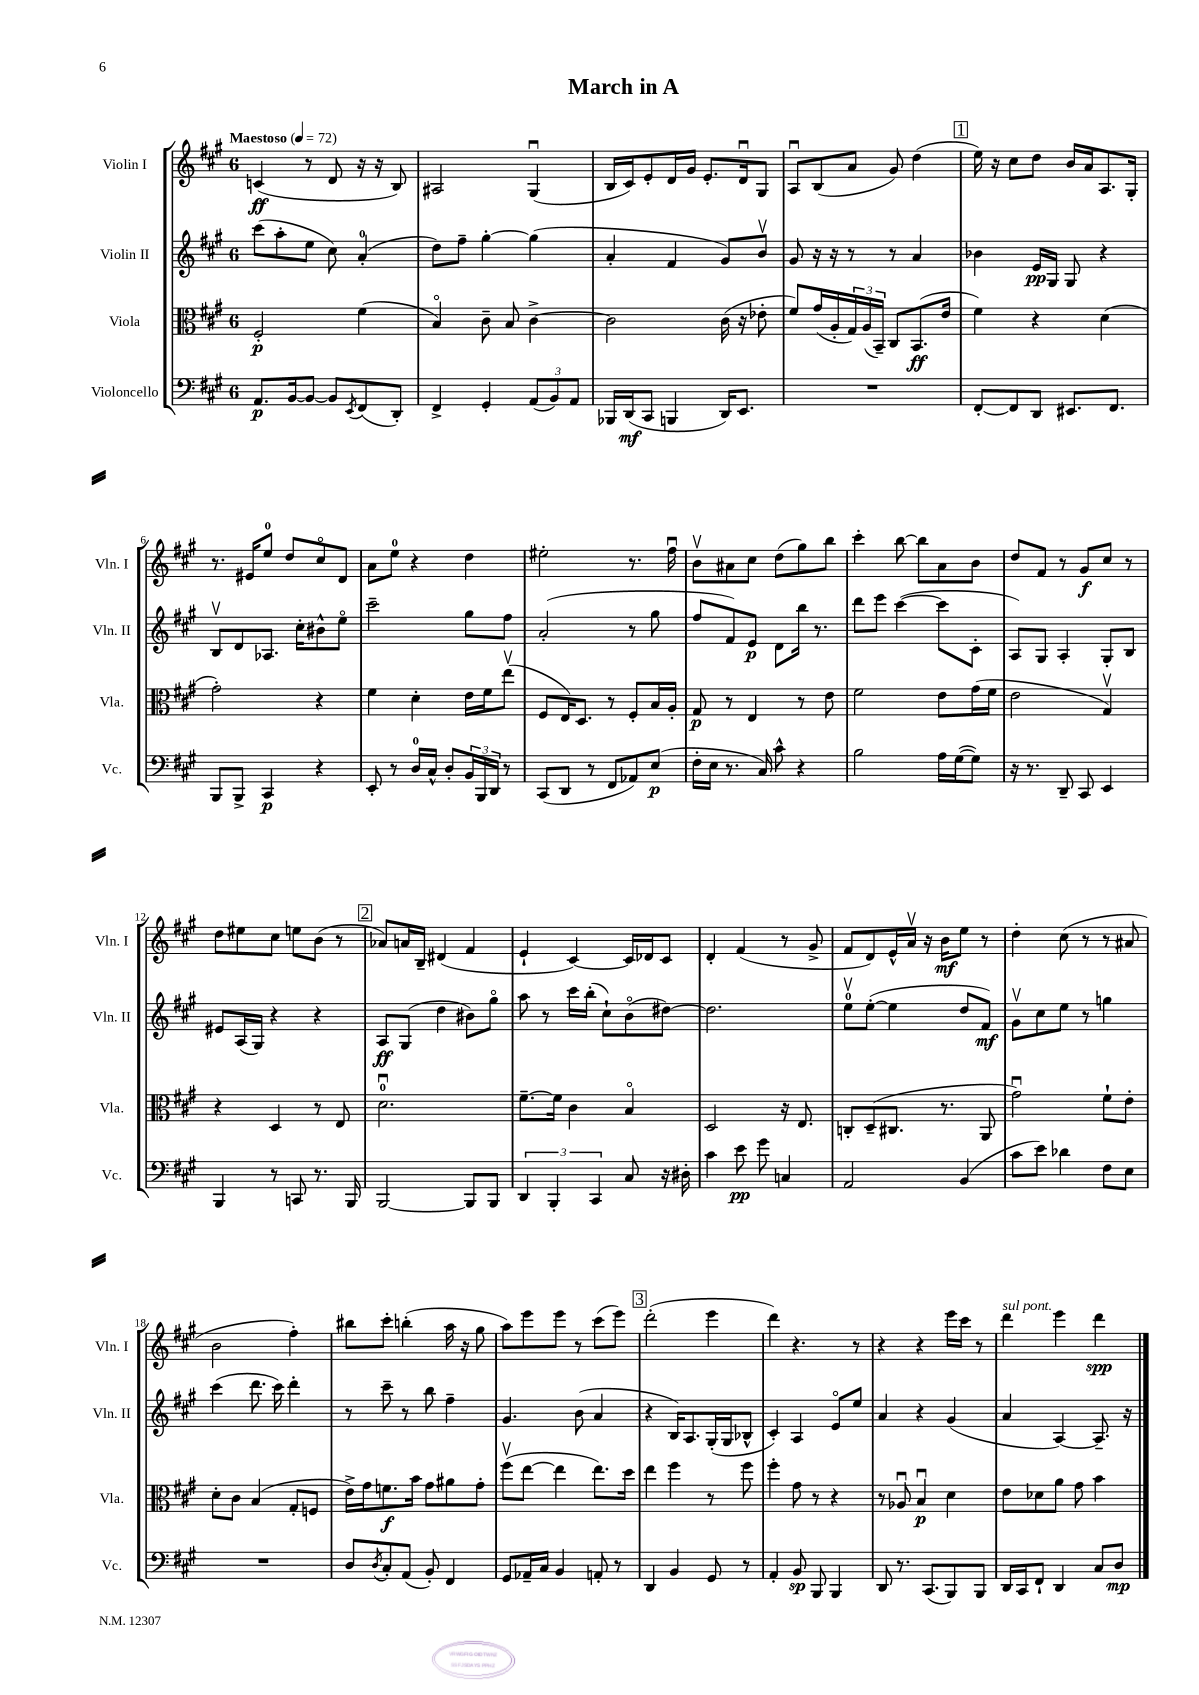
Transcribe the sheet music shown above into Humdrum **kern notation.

**kern	**kern	**kern	**kern
*staff4	*staff3	*staff2	*staff1
*clefF4	*clefC3	*clefG2	*clefG2
*k[f#c#g#]	*k[f#c#g#]	*k[f#c#g#]	*k[f#c#g#]
*M6/8	*M6/8	*M6/8	*M6/8
*MM72	*MM72	*MM72	*MM72
8.AA/L	2F#'/	(8ccc#\L	(4c/
.	.	8aa'\	.
[16BB/k	.	.	.
8BB/_J	.	8ee\J	8r
8BB/]L	.	8cc#\)	8d/
8qEE/	.	.	.
(8FF#/	(4f#\	(4a'/	16r
.	.	.	16r
8DD'/J)	.	.	8B/)
=	=	=	=
4FF#^/	4Bo/)	8dd\L)	2A#/
.	.	8ff#~\J	.
4GG#'/	8c#~\	[4gg#'\	.
.	8B/	.	.
(12AA/L	[4c#^\	(4gg#\]	(4G#u/
12BB/)	.	.	.
12AA/J	.	.	.
=	=	=	=
16BBB-/LL	2c#\]	4a'/	16B/LL
(16DD/J	.	.	16c#/J)
8CC#/J	.	.	8e'/
4BBB/	.	4f#/	16d/L
.	.	.	16g#/JJ
.	.	.	8.e'/L
16DD/LK)	(16c#\	8g#/L)	.
8.EE/J	16r	.	16du/k
.	8e-'\	8bv/J	8G#/J
=	=	=	=
2.r	8f#/L)	8g#/	8Au/L
.	(16g#/L	16r	(8B/
.	16A'/	16r	.
.	24G#/)	8r	8a/J
.	(24A/	.	.
.	24BB~/JJ)	.	.
.	8C#/L	8r	8g#/)
.	(8.BB/	4a/	(4dd\
.	16e/Jk	.	.
=	=	=	=
[8FF#'/L	4f#\)	4b-\	16ee\)
.	.	.	16r
8FF#/]	.	.	8cc#\L
8DD/J	4r	16e/LL	8dd\J
.	.	16G#/JJ	.
8.EE#/L	.	8G#/	16b/LL
.	.	.	16a/J
.	(4d\	4r	8.A/
8.FF#/J	.	.	.
.	.	.	16G#'/Jk
=	=	=	=
8BBB/L	2g#'\)	8Bv/L	8.r
8BBB^/J	.	8d/	.
.	.	.	16e#/LK
4CC#/	.	8.A-/J	8ee/J
.	.	.	8dd/L
.	.	16cc#'\LK	.
4r	4r	8b#^^\	8cc#o/
.	.	8eeo\J	8d/J
=	=	=	=
8EE'/	4f#\	2ccc#~\	8a\L
8r	.	.	8ee\J
16D/LL	4d'\	.	4r
16C#^^/JJ	.	.	.
8D'/L	.	.	.
24BB/L	16e\LL	8gg#\L	4dd\
24BBB/	.	.	.
.	16f#\J	.	.
24DD/JJ	.	.	.
8r	(8eev\J	8ff#\J	.
=	=	=	=
(8CC#/L	8F#/L	(2a'/	2ee#'\
8DD/J	16E/K)	.	.
.	8.D/J	.	.
8r	.	.	.
8FF#/L	8r	.	.
8AA-/)	8F#'/L	8r	8.r
(8E/J	16B/L	8gg#\	.
.	16A'/JJ	.	16ff#u\
=	=	=	=
16F#'\LL	8G#/	8ff#/L	8bv\L
16E\JJ	.	.	.
8.r	8r	8f#/)	8a#\
.	4E/	8e/J	8cc#\J
16C#/)	.	.	.
8c#^^\	.	8d\L	(8dd\L
4r	8r	16bb\Jk	8gg#\)
.	.	8.r	.
.	8e\	.	8bb\J
=	=	=	=
2B\	2f#\	8ddd\L	4ccc#'\
.	.	8eee\J	.
.	.	([4ccc#\	[8bb\
.	.	.	8bb\]L
16A\LL	8e\L	8ccc#\]L	8a\
([16G#\J	.	.	.
8G#\]J)	(16g#\L	8c#'\J	8b\J
.	16f#\JJ	.	.
=	=	=	=
16r	2e\	8A/L)	8dd/L
8.r	.	.	.
.	.	8G#/J	8f#/J
8DD~/	.	4A'/	8r
8CC#/	.	.	8g#/L
4EE/	4G#v/)	8G#'/L	8cc#/J
.	.	8B/J	8r
=	=	=	=
4BBB/	4r	8e#/L	8dd\L
.	.	(16A/L	8ee#\
.	.	16G#/JJ)	.
8r	4D/	4r	8cc#\J
8CC/	.	.	8ee\L
8.r	8r	4r	(8b\J
.	8E/	.	8r
16BBB/	.	.	.
=	=	=	=
[2BBB/	2.du\	8A/L	8a-/L)
.	.	(8G#/J	16a/L
.	.	.	16B~/JJ
.	.	4dd\	(4d#/
8BBB/]L	.	8b#\L)	4f#/
8BBB/J	.	8gg#o\J	.
=	=	=	=
6DD/	[8.f#~\L	8aa\	4e`/
.	.	8r	.
6BBB'/	.	.	.
.	16f#\]Jk	.	.
.	4c#\	16ccc#\LL	[4c#/)
.	.	(16bb'\JJ	.
6CC#/	.	.	.
.	.	8cc#`\L)	.
8C#/	4Bo/	(8bo\	16c#/]LL
.	.	.	16d-/J
16r	.	[8dd#\J)	8c#/J
16D#'\	.	.	.
=	=	=	=
4c#\	2D/	2.dd#\]	4d'/
8e\	.	.	(4f#/
8g#\	.	.	.
4C/	16r	.	8r
.	8.E/	.	.
.	.	.	8g#^/
=	=	=	=
2AA/	8C'/L	8eev\L	8f#/L
.	(8D~/	([8ee'\J	8d/)
.	8.C#/J	4ee\]	16e^^/L
.	.	.	16av/JJ
.	.	.	16r
.	8.r	.	16b\LK
(4BB/	.	8dd/L	8ee\J
.	8AA/	8f#/J)	8r
=	=	=	=
8c#\L	2g#u\)	8g#v\L	4dd'\
8e\J)	.	8cc#\	.
4d-\	.	8ee\J	(8cc#\
.	.	8r	8r
8F#\L	8f#`\L	4gg\	8r
8E\J	8e'\J	.	8a#/
=	=	=	=
2.r	8d'\L	(4ccc#\	2b\
.	8c#\J	.	.
.	(4B/	8.ddd\	.
.	.	16ccc#\)	.
.	8G#'/L	4ddd'\	4ff#'\)
.	8F/J	.	.
=	=	=	=
8D/L	16e^\LL)	8r	8bb#\L
.	16g#\J	.	.
8qD/	.	.	.
8C#'/	8.f\	8ccc#~\	8ccc#'\J
(8AA/J	.	8r	(4bb'\
.	16b\Jk	.	.
8BB'/)	8g#\L	8bb\	.
4FF#/	8a#\	4ff#~\	16aa\
.	.	.	16r
.	8g#'\J	.	8gg#\
=	=	=	=
8GG#/L	(8ff#v\L	4.g#/	8aa\L)
16AA-~/L	[8ee\J	.	8eee\
16C#/JJ	.	.	.
4BB/	4ee\]	.	8eee\J
.	.	(8b\	8r
8AA'/	8.ee\L)	4a/	(8ccc#\L
8r	.	.	8eee\J)
.	16dd\Jk	.	.
=	=	=	=
4DD/	4ee\	4r	(2ddd'\
4BB/	4ff#\	16B/LK)	.
.	.	8.A/	.
8GG#/	8r	(16G#'/L	4eee\
.	.	16G#/J	.
8r	8ff#\	8B-^^/J	.
=	=	=	=
4AA'/	4ff#'\	4c#'/)	4ddd\)
8BB/	8g#\	4A/	4.r
8BBB/	8r	.	.
4BBB/	4r	8eo/L	.
.	.	8ee/J	8r
=	=	=	=
8DD/	8r	4a/	4r
8.r	8A-u/	.	.
.	4Bu/	4r	4r
(8.CC#/L	.	.	.
8BBB/)	4d\	(4g#/	16eee\LL
.	.	.	16ccc#\JJ
8BBB/J	.	.	8r
=	=	=	=
16DD/LL	8e\L	4a/	4ddd\
16CC#/J	.	.	.
8FF#`/J	8d-\	.	.
4DD/	8a\J	[4A/)	4eee\
.	8g#\	.	.
8C#/L	4b\	8.A~/]	4ddd\
8D/J	.	.	.
.	.	16r	.
==	==	==	==
*-	*-	*-	*-
